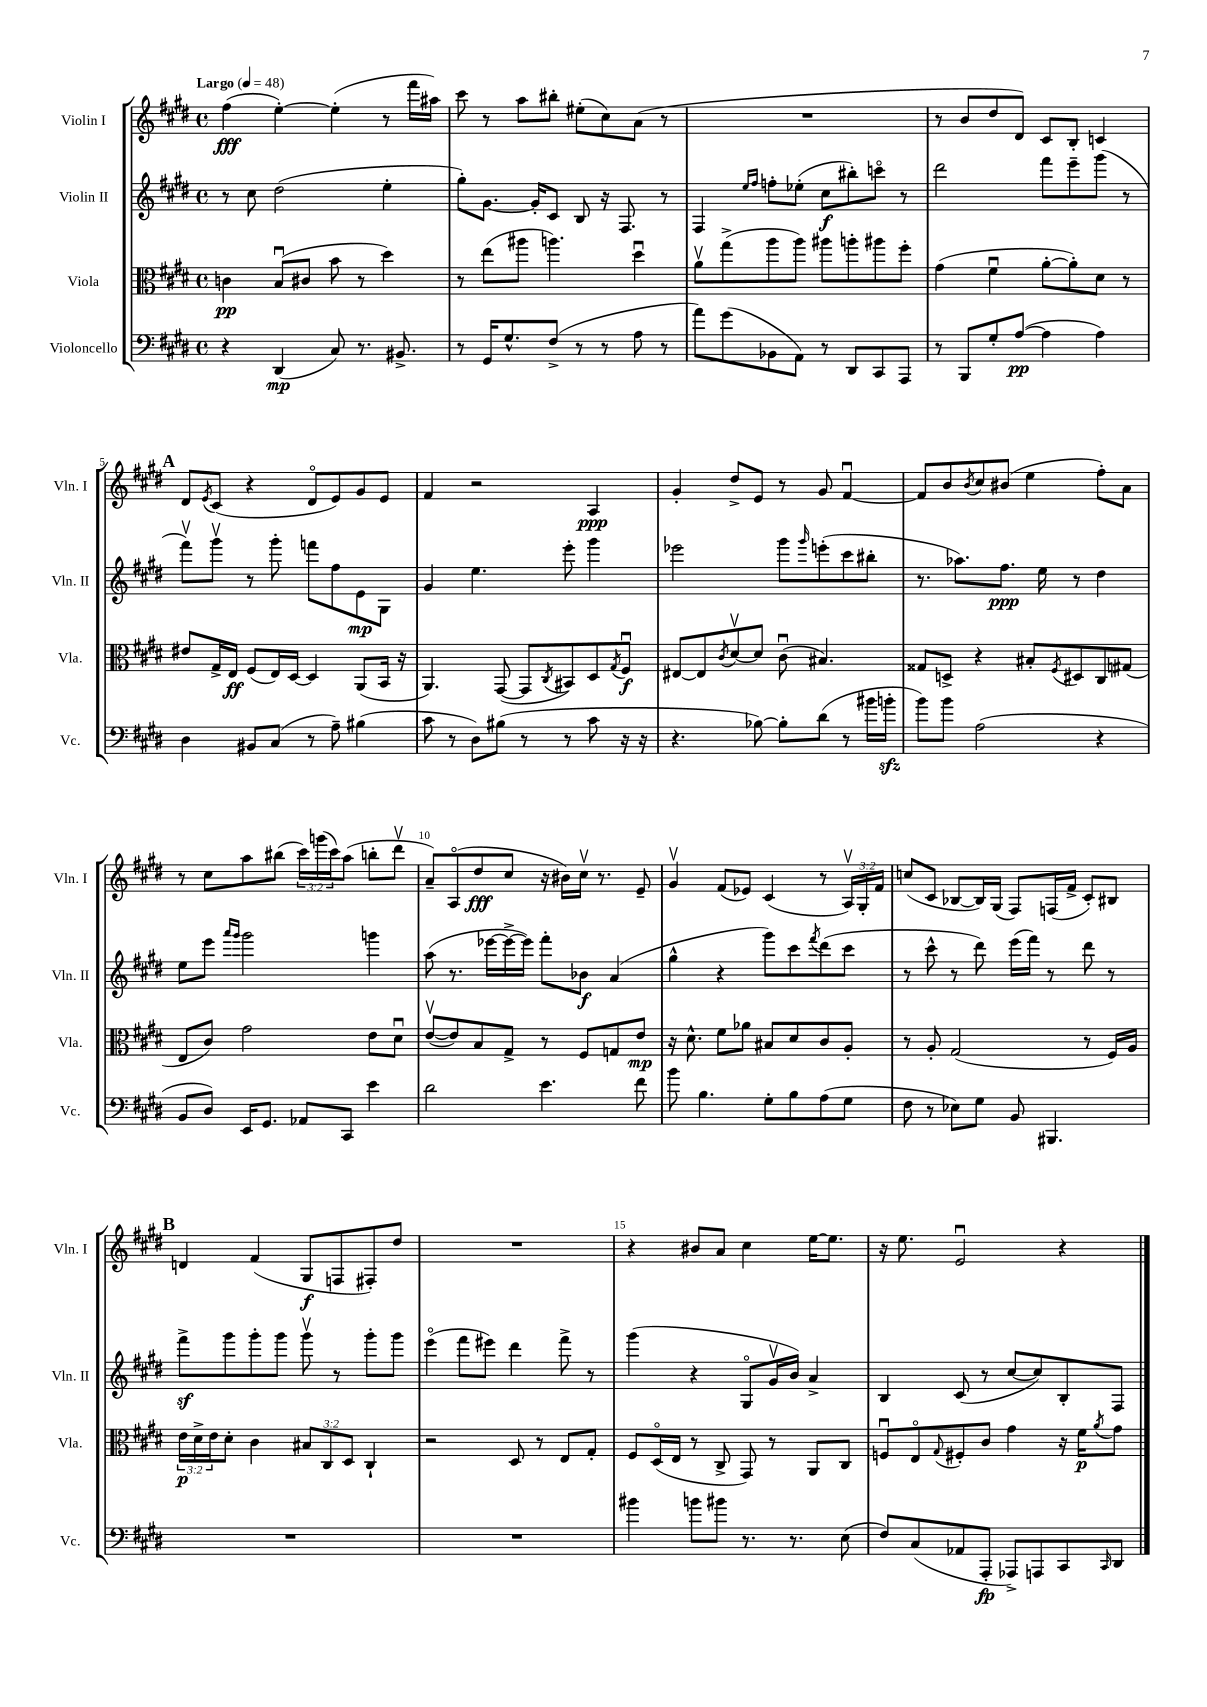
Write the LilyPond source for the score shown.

<<
\new StaffGroup <<
\new Staff = "s0" \with { instrumentName = "Violin I" shortInstrumentName = "Vln. I" } {
    \clef treble \key e \major \defaultTimeSignature \time 4/4 \override Staff.TupletNumber.text = #tuplet-number::calc-fraction-text \tempo "Largo" 4 = 48
    fis''4\fff( e''4~-.) e''4-.( r8 fis'''16 ais''16) |
    cis'''8 r8 a''8 bis''8-. eis''8-.( cis''8) a'8( r8 |
    R1 |
    r8 b'8 dis''8 dis'8) cis'8 b8-. c'4 |
    \mark \markup { \bold "A" } dis'8 \acciaccatura { e'8 } cis'8( r4 dis'8\flageolet e'8) gis'8 e'8 |
    fis'4 r2 a4\ppp |
    gis'4-. dis''8-> e'8 r8 gis'8 fis'4~\downbow |
    fis'8 b'8 \acciaccatura { b'8 } cis''8 bis'8( e''4 fis''8-.) a'8 |
    r8 cis''8 a''8 bis''8( \tuplet 3/2 { cis'''16) g'''16( cis'''16) } a''8( b''8-. dis'''8\upbow |
    a'8--) a8\flageolet( dis''8\fff cis''8 r16 bis'16) cis''16\upbow r8. e'8-- |
    gis'4\upbow fis'8( ees'8) cis'4( r8 \tuplet 3/2 { a16\upbow) gis16-. fis'16 } |
    c''8( cis'8 bes8~ bes16) gis16( fis8) f16( fis'16-> cis'8-.) bis8 |
    \mark \markup { \bold "B" } d'4 fis'4( gis8\f f8 fis8-.) dis''8 |
    R1 |
    r4 bis'8 a'8 cis''4 e''16~ e''8. |
    r16 e''8. e'2\downbow r4 \bar "|." |
}
\new Staff = "s1" \with { instrumentName = "Violin II" shortInstrumentName = "Vln. II" } {
    \clef treble \key e \major \defaultTimeSignature \time 4/4
    r8 cis''8 dis''2( e''4-. |
    gis''8-.) gis'8.~ gis'16-. cis'8 b8 r16 fis8. r8 |
    fis4 \grace { e''16 fis''16 } f''8-. ees''8-.( cis''8\f bis''8-.) c'''8\flageolet r8 |
    dis'''2 fis'''8 e'''8-- gis'''8( r8 |
    \mark \markup { \bold "A" } fis'''8\upbow) gis'''8\upbow r8 gis'''8-. f'''8 fis''8 e'8\mp gis8 |
    gis'4 e''4. e'''8-. gis'''4 |
    ees'''2 gis'''8 \grace { gis'''16 } e'''8-.( cis'''8 bis''8-. |
    r8. aes''8.) fis''8.\ppp e''16 r8 dis''4 |
    e''8 e'''8 \grace { a'''16 gis'''16 } gis'''2 g'''4 |
    a''8( r8. ees'''16~ ees'''16~-> ees'''16) fis'''8-. bes'8\f a'4( |
    gis''4-^ r4 gis'''8) cis'''8 \acciaccatura { fis'''8 } dis'''8( cis'''8 |
    r8 cis'''8-^ r8 dis'''8) e'''16( fis'''16) r8 dis'''8 r8 |
    \mark \markup { \bold "B" } fis'''8->\sf gis'''8 gis'''8-. gis'''8 gis'''8\upbow r8 gis'''8-. gis'''8 |
    e'''4\flageolet( fis'''8 eis'''8) dis'''4 fis'''8-> r8 |
    gis'''4( r4 gis8\flageolet gis'16\upbow b'16) a'4-> |
    b4 cis'8( r8 cis''8~ cis''8) b8-. fis8 \bar "|." |
}
\new Staff = "s2" \with { instrumentName = "Viola" shortInstrumentName = "Vla." } {
    \clef alto \key e \major \defaultTimeSignature \time 4/4 \override Staff.TupletNumber.text = #tuplet-number::calc-fraction-text
    c'4\pp b8\downbow( cis'8 b'8 r8 dis''4) |
    r8 e''8( ais''8 a''4.) dis''4\downbow |
    a'8\upbow gis''8->( a''8 a''8) ais''8 a''8-. ais''8 fis''8-. |
    gis'4( fis'4\downbow a'8~-. a'8-.) dis'8 r8 |
    \mark \markup { \bold "A" } eis'8 gis16-> e16\ff fis8( e16) dis16~ dis4 a,8( b,16 r16 |
    a,4.) gis,8~( gis,8 \acciaccatura { cis8 } bis,8) dis8 \acciaccatura { gis8 } fis8\downbow\f |
    eis8~ eis8 \acciaccatura { cis'8 } dis'8~\upbow dis'8 cis'8\downbow( bis4.) |
    gisis8 d8-> r4 bis8-. \acciaccatura { fis8 } dis8 cis8 gis8( |
    e8 cis'8) gis'2 e'8 dis'8\downbow |
    e'8~\upbow( e'8) b8 gis8-> r8 fis8 g8 e'8\mp |
    r16 dis'8.-^ fis'8 aes'8 bis8 dis'8 cis'8 a8-. |
    r8 a8-. gis2( r8 fis16) a16 |
    \mark \markup { \bold "B" } \tuplet 3/2 { e'16\p dis'16-> e'16 } dis'8-. cis'4 \tuplet 3/2 { bis8 cis8 dis8 } cis4-! |
    r2 dis8 r8 e8 gis8-. |
    fis8 dis16\flageolet( e16 r8 cis8-> gis,8) r8 a,8 cis8 |
    f8\downbow e8\flageolet \appoggiatura { gis8 } fis8-. cis'8 gis'4 r16 fis'16\p \acciaccatura { a'8 } gis'8 \bar "|." |
}
\new Staff = "s3" \with { instrumentName = "Violoncello" shortInstrumentName = "Vc." } {
    \clef bass \key e \major \defaultTimeSignature \time 4/4
    r4 dis,4\mp( cis8) r8. bis,8.-> |
    r8 gis,16 gis8.-^ fis8->( r8 r8 a8 r8 |
    a'8) gis'8( bes,8 a,8) r8 dis,8 cis,8 a,,8 |
    r8 b,,8 gis8-. a8~\pp( a4 a4) |
    \mark \markup { \bold "A" } dis4 bis,8 cis8( r8 a8--) bis4( |
    cis'8 r8 dis8) bis8( r8 r8 cis'8 r16 r16 |
    r4. bes8~) bes8-. dis'8( r8 bis'16 b'16-.\sfz |
    b'8) b'8 a2( r4 |
    b,8 dis8) e,16 gis,8. aes,8 cis,8 e'4 |
    dis'2 e'4. fis'8 |
    b'8 b4. gis8-. b8 a8( gis8 |
    fis8 r8 ees8) gis8 b,8 bis,,4. |
    \mark \markup { \bold "B" } R1 |
    R1 |
    bis'4 b'8 bis'8 r8. r8. e8( |
    fis8) cis8( aes,8 a,,8-.\fp aes,,8->) a,,8 cis,8 \grace { cis,16 } dis,8 \bar "|." |
}
>>
>>
\layout { \context { \Score \override BarNumber.break-visibility = ##(#f #t #t) barNumberVisibility = #(every-nth-bar-number-visible 5) } }
